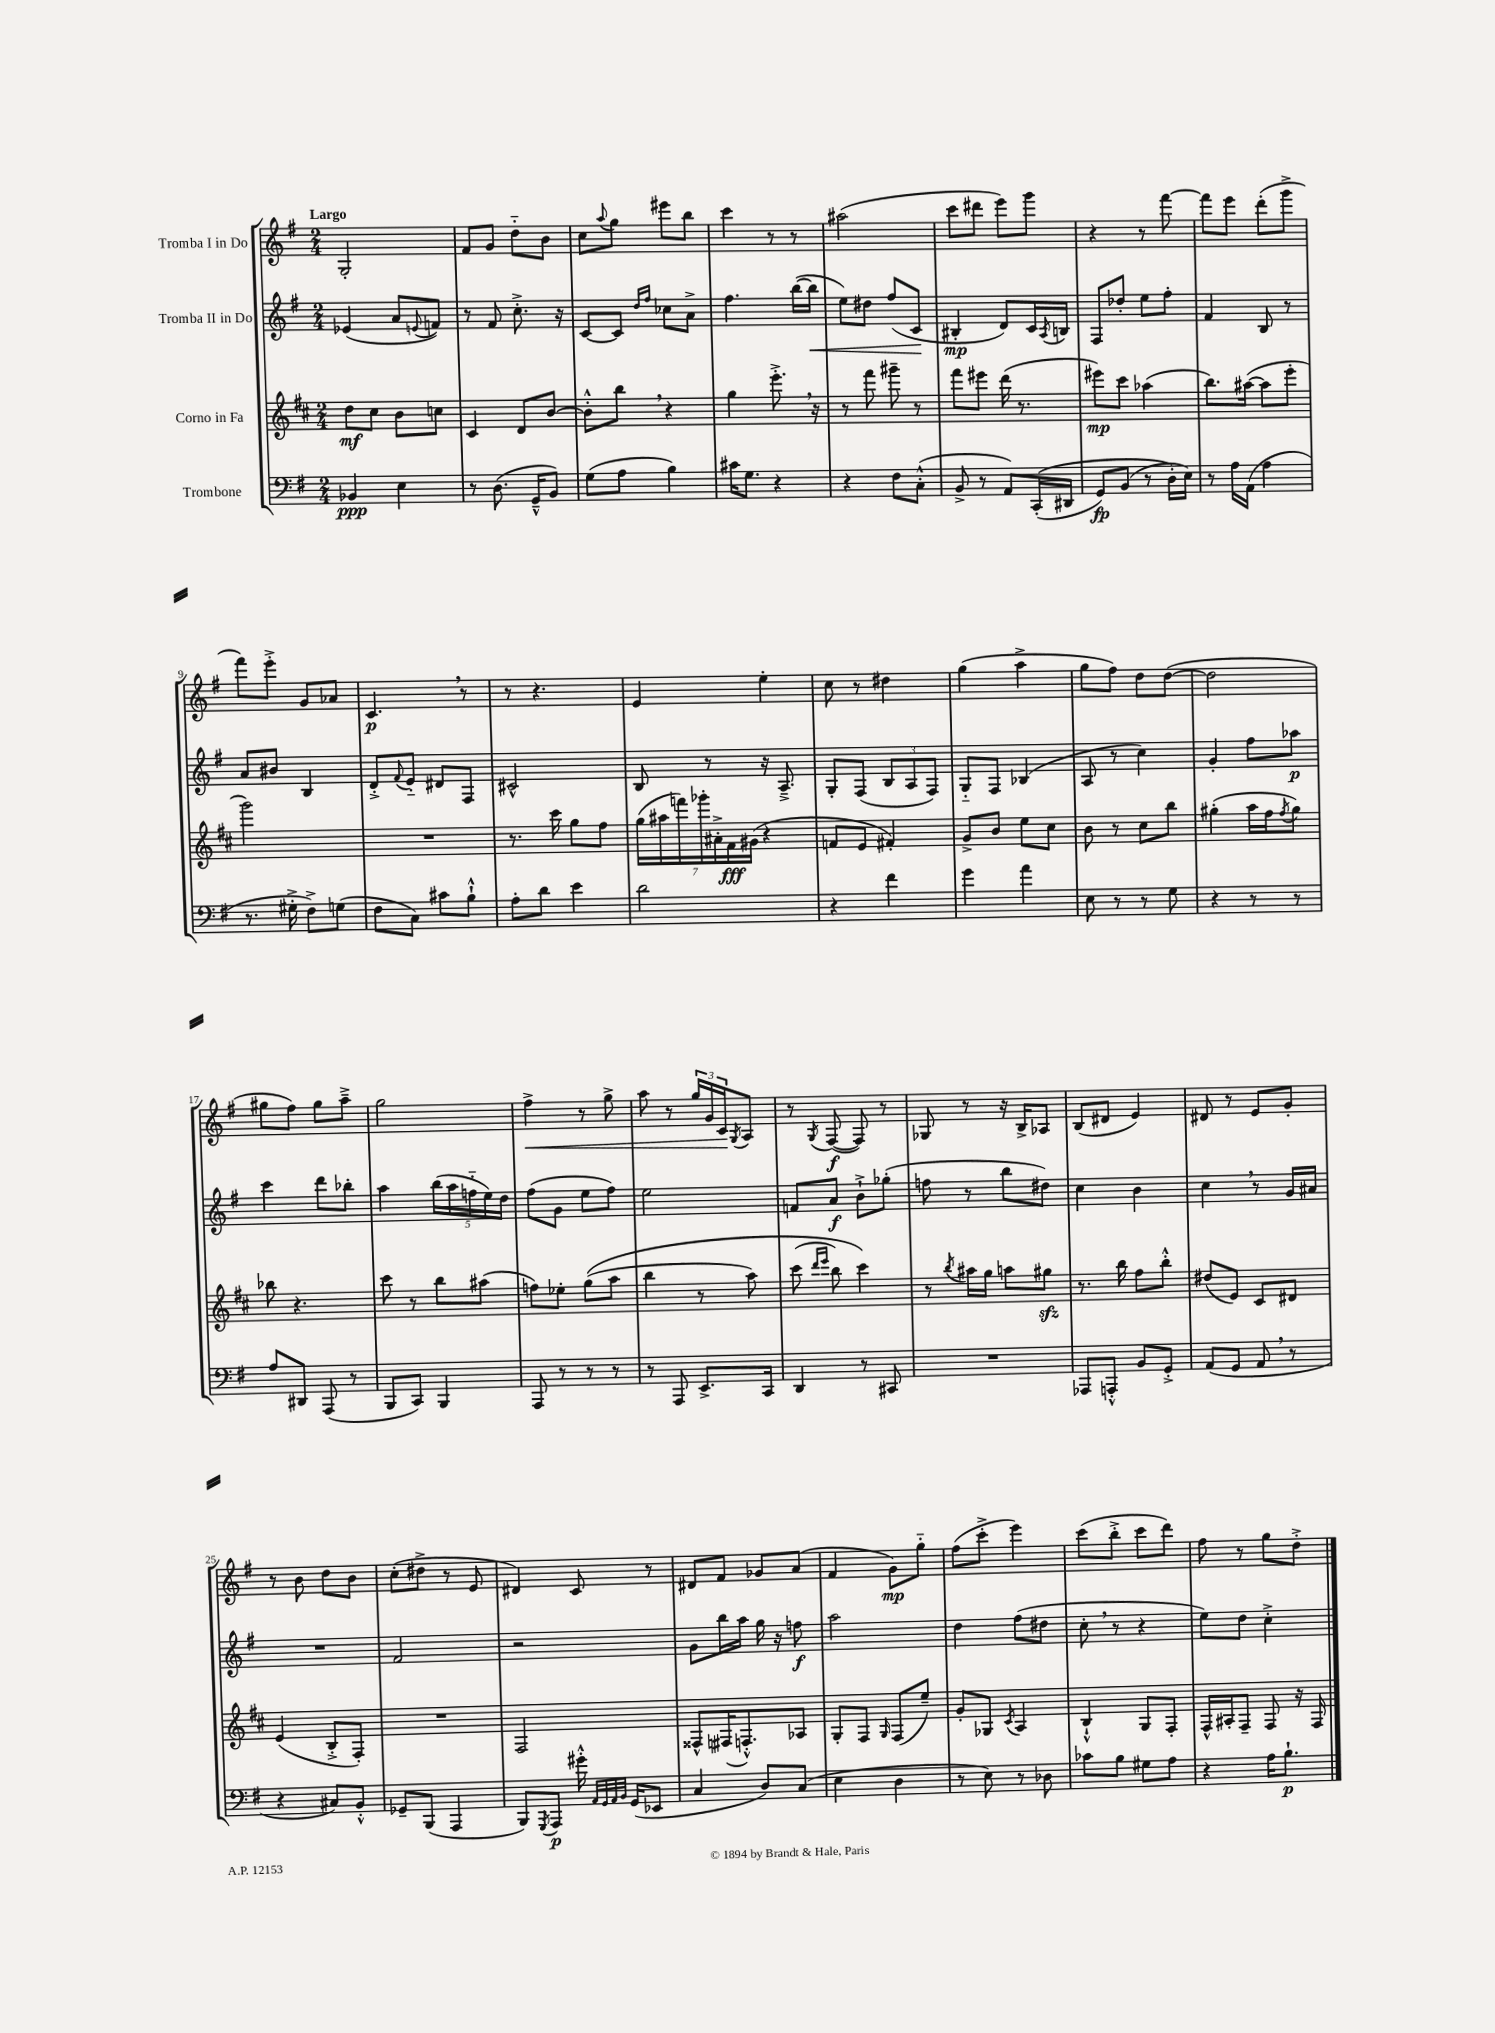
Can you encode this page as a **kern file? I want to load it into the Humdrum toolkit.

**kern	**dynam	**kern	**dynam	**kern	**dynam	**kern	**dynam
*part4	*part4	*part3	*part3	*part2	*part2	*part1	*part1
*staff4	*staff4	*staff3	*staff3	*staff2	*staff2	*staff1	*staff1
*I"Trombone	*	*I"Corno in Fa	*	*I"Tromba II in Do	*	*I"Tromba I in Do	*
*clefF4	*	*clefG2	*	*clefG2	*	*clefG2	*
*k[f#]	*	*k[f#c#]	*	*k[f#]	*	*k[f#]	*
*M2/4	*	*M2/4	*	*M2/4	*	*M2/4	*
=1	=1	=1	=1	=1	=1	=1	=1
!	!	!	!	!	!	!LO:TX:a:B:t=Largo	!
4BB-X/	ppp	8dd\L	mf	(4e-X/	.	2G'/	.
.	.	8cc#\J	.	.	.	.	.
4E\	.	8b\L	.	8a/L	.	.	.
.	.	.	.	8qqen/	.	.	.
.	.	8ccn\J	.	8fn/J)	.	.	.
=2	=2	=2	=2	=2	=2	=2	=2
8r	.	4c#/	.	8r	.	8f#/L	.
(8.D\	.	.	.	8f#/	.	8g/J	.
.	.	8d/L	.	8.cc'^\	.	8dd\L	.
16GG~^^/KL	.	.	.	.	.	.	.
8BB/J)	.	[8b/J	.	.	.	8b\J	.
.	.	.	.	16r	.	.	.
=3	=3	=3	=3	=3	=3	=3	=3
(8G\L	.	8b'^^\L]	.	[8c/L	.	8cc\L	.
.	.	.	.	.	.	8qqaa/	.
8A\J	.	8bb,\J	.	8c/J]	.	8gg\J	.
.	.	.	.	16qqdd/LL	.	.	.
.	.	.	.	16qqff#/JJ	.	.	.
4B\)	.	4r	.	8cc-X\L	.	8eee#X\L	.
.	.	.	.	8a^\J	.	8bb\J	.
=4	=4	=4	=4	=4	=4	=4	=4
16c#X\KL	.	4gg\	.	4.ff#\	.	4ccc\	.
8.G\J	.	.	.	.	.	.	.
4r	.	8.eee'^,\	.	.	.	8r	.
.	.	.	.	([16bb\LL	.	8r	.
!	!	!	!	!	!LO:HP:b	!	!
.	.	16r	.	16bb\JJ]	<	.	.
=5	=5	=5	=5	=5	=5	=5	=5
4r	.	8r	.	8ee\L)	.	(2aa#X\	.
.	.	8fff#\	.	8dd#X\J	.	.	.
8F#\L	.	8ggg#X~\	.	(8ff#/L	.	.	.
(8C'^^\J	.	8r	.	8c/J	.	.	.
.	.	.	.	.	[	.	.
=6	=6	=6	=6	=6	=6	=6	=6
8BB^/	.	8fff#\L	.	4B#X'/	mp	8ccc\L	.
8r	.	8eee#X\J	.	.	.	8ddd#X\J	.
8AA/L)	.	(16ddd\	.	8d/L)	.	8eee\L)	.
.	.	8.r	.	.	.	.	.
((16CC'/L	.	.	.	16c/L	.	8ggg\J	.
.	.	.	.	8qA/	.	.	.
16DD#X/JJ	.	.	.	16Bn/JJ	.	.	.
=7	=7	=7	=7	=7	=7	=7	=7
8GG/L)	fp	8eee#X\L)	mp	8F#/L	.	4r	.
(8BB/J	.	8ccc#\J	.	8dd-X'/J	.	.	.
8r	.	(4aa-X\	.	8ee\L	.	8r	.
16D'\LL)	.	.	.	8ff#'\J	.	[8fff#\	.
16E\JJ)	.	.	.	.	.	.	.
=8	=8	=8	=8	=8	=8	=8	=8
8r	.	8.bb\L)	.	4f#/	.	8fff#\L]	.
16A\LL	.	.	.	.	.	8eee\J	.
(16AA\JJ	.	([16aa#X\Jk	.	.	.	.	.
4A\	.	8aa#\L]	.	8B/	.	(8ddd'\L	.
.	.	8eee'\J	.	8r	.	8ggg^\J	.
!!LO:LB:g=z
=9	=9	=9	=9	=9	=9	=9	=9
8.r	.	2ggg\)	.	8a/L	.	8fff#\L)	.
.	.	.	.	8b#X/J	.	8eee'^\J	.
16G#X'^\	.	.	.	.	.	.	.
8F#^\L)	.	.	.	4B/	.	8g/L	.
(8Gn\J	.	.	.	.	.	8a-X/J	.
=10	=10	=10	=10	=10	=10	=10	=10
8F#\L	.	2r	.	8d'^/L	.	4.c,/	p
.	.	.	.	8qqf#/	.	.	.
8C\J)	.	.	.	8e/J	.	.	.
8c#X\L	.	.	.	8d#X/L	.	.	.
8B`^^\J	.	.	.	8F#/J	.	8r	.
=11	=11	=11	=11	=11	=11	=11	=11
8A'\L	.	8.r	.	2c#X^^/	.	8r	.
8d\J	.	.	.	.	.	4.r	.
.	.	16ccc#\	.	.	.	.	.
4e\	.	8gg\L	.	.	.	.	.
.	.	8ff#\J	.	.	.	.	.
=12	=12	=12	=12	=12	=12	=12	=12
2d\	.	(28gg\LL	.	8B/	.	4e/	.
.	.	28aa#X\	.	.	.	.	.
.	.	28fffn\)	.	.	.	.	.
.	.	28ggg-X'\	.	.	.	.	.
.	.	.	.	8r	.	.	.
.	.	28a#X'^\	.	.	.	.	.
.	.	28f#\	fff	.	.	.	.
.	.	(28g#X\JJ	.	.	.	.	.
.	.	4r	.	16r	.	4ee'\	.
.	.	.	.	8.A~^/	.	.	.
=13	=13	=13	=13	=13	=13	=13	=13
4r	.	8fn/L	.	8G'/L	.	8cc\	.
.	.	8e/J	.	(8F#/J	.	8r	.
4f#\	.	4f#X'/)	.	12B/L	.	4dd#X\	.
.	.	.	.	12A/	.	.	.
.	.	.	.	12F#/J)	.	.	.
=14	=14	=14	=14	=14	=14	=14	=14
4g\	.	8g^/L	.	8G/L	.	(4gg\	.
.	.	8b/J	.	8F#/J	.	.	.
4a\	.	8ee\L	.	(4B-X/	.	4aa^\	.
.	.	8cc#\J	.	.	.	.	.
=15	=15	=15	=15	=15	=15	=15	=15
8E\	.	8b\	.	8A/	.	8gg\L	.
8r	.	8r	.	8r	.	8ff#\J)	.
8r	.	8cc#\L	.	4cc\)	.	8dd\L	.
8G\	.	8bb\J	.	.	.	([8dd\J	.
=16	=16	=16	=16	=16	=16	=16	=16
4r	.	(4gg#X'\	.	4g'/	.	2dd\]	.
8r	.	16aa\LL	.	8ff#\L	.	.	.
.	.	16ff#\J	.	.	.	.	.
.	.	8qff#/	.	.	.	.	.
8r	.	8gg#\J)	.	8aa-X\J	p	.	.
!!LO:LB:g=z
=17	=17	=17	=17	=17	=17	=17	=17
8A/L	.	8bb-X\	.	4ccc\	.	8gg#X\L	.
8DD#X/J	.	4.r	.	.	.	8ff#\J)	.
(8AAA/	.	.	.	8ddd\L	.	8gg#\L	.
8r	.	.	.	8bb-X'\J	.	8aa~^\J	.
=18	=18	=18	=18	=18	=18	=18	=18
8BBB/L	.	8ccc#\	.	4aa\	.	2gg\	.
8CC/J)	.	8r	.	.	.	.	.
4BBB/	.	8bb\L	.	(20bb\LL	.	.	.
.	.	.	.	20aa\	.	.	.
.	.	.	.	20ffn\	.	.	.
.	.	(8aa#X\J	.	.	.	.	.
.	.	.	.	20ee\)	.	.	.
.	.	.	.	20dd\JJ	.	.	.
=19	=19	=19	=19	=19	=19	=19	=19
!	!	!	!	!	!	!	!LO:HP:b
8AAA/	.	8ffn\L)	.	(8ff#\L	.	4ff#^\	<
8r	.	8ee-X'\J	.	8g\J	.	.	.
8r	.	((8gg\L	.	8ee\L	.	8r	.
8r	.	8aa\J	.	8ff#\J)	.	8gg^\	.
=20	=20	=20	=20	=20	=20	=20	=20
8r	.	4bb\	.	2ee\	.	8aa\	.
8AAA/	.	.	.	.	.	8r	.
8.EE^/L	.	8r	.	.	.	24gg/LL	.
.	.	.	.	.	.	24g/	.
.	.	.	.	.	.	24c/J	.
.	.	.	.	.	.	8qG/	.
.	.	8aa\)	.	.	.	8A/J	[
16CC/Jk	.	.	.	.	.	.	.
=21	=21	=21	=21	=21	=21	=21	=21
4DD/	.	(8ccc#\	.	8fn/L	.	8r	.
.	.	16qqddd/LL	.	.	.	.	.
.	.	16qqeee/JJ	.	.	.	8qG/	.
.	.	8bb\)	.	8a/J	f	([8F#/	f
8r	.	4ccc#\)	.	8b`^\L	.	8F#/])	.
8CC#X/	.	.	.	(8gg-X'\J	.	8r	.
=22	=22	=22	=22	=22	=22	=22	=22
2r	.	8r	.	8ffn\	.	8G-X/	.
.	.	8qbb/	.	.	.	.	.
.	.	16aa#X\LL	.	8r	.	8r	.
.	.	16gg\JJ	.	.	.	.	.
.	.	8aan\L	.	8bb\L	.	16r	.
.	.	.	.	.	.	16B^/KL	.
.	.	8gg#Xzz\J	.	8dd#X\J)	.	8A-X/J	.
=23	=23	=23	=23	=23	=23	=23	=23
8AAA-X/L	.	8.r	.	4cc\	.	(8B/L	.
8AAAn'^^/J	.	.	.	.	.	8d#X/J	.
.	.	16bb\	.	.	.	.	.
8BB/L	.	8ff#\L	.	4b\	.	4e/)	.
8GG'^/J	.	8bb'^^\J	.	.	.	.	.
=24	=24	=24	=24	=24	=24	=24	=24
(8AA/L	.	(8dd#X/L	.	4cc,\	.	8d#X/	.
8GG/J	.	8e/J)	.	.	.	8r	.
8AA,/	.	8c#/L	.	8r	.	8e/L	.
8r	.	8d#X/J	.	16g/LL	.	8g'/J	.
.	.	.	.	16a#X/JJ	.	.	.
!!LO:LB:g=z
=25	=25	=25	=25	=25	=25	=25	=25
4r	.	(4e/	.	2r	.	8r	.
.	.	.	.	.	.	8b\	.
8C#X/L)	.	8B'^/L	.	.	.	8dd\L	.
8BB'^^/J	.	8F#'/J)	.	.	.	8b\J	.
=26	=26	=26	=26	=26	=26	=26	=26
8GG-X~/L	.	2r	.	2f#/	.	(8cc'\L	.
(8BBB/J	.	.	.	.	.	8dd#X^\J	.
4AAA/	.	.	.	.	.	8r	.
.	.	.	.	.	.	8e/	.
=27	=27	=27	=27	=27	=27	=27	=27
8BBB/L)	.	2F#/	.	2r	.	4d#X/)	.
8qGGG/	.	.	.	.	.	.	.
8AAA/J	p	.	.	.	.	.	.
16g#X'^^\	.	.	.	.	.	8c/	.
32qqAA/LLL	.	.	.	.	.	.	.
32qqGG/	.	.	.	.	.	.	.
32qqAA/	.	.	.	.	.	.	.
32qqBB/JJJ	.	.	.	.	.	.	.
(16GG/KL	.	.	.	.	.	.	.
8EE-X/J	.	.	.	.	.	8r	.
=28	=28	=28	=28	=28	=28	=28	=28
4C/	.	8F##X^^/L	.	8g\L	.	8d#X/L	.
.	.	(16F#X/K	.	16bb\L	.	8f#/J	.
.	.	8.Fn'^^/)	.	16aa\JJ	.	.	.
8D/L)	.	.	.	16gg\	.	8g-X/L	.
.	.	.	.	16r	.	.	.
(8C/J	.	8A-X/J	.	8ffn\	f	(8a/J	.
=29	=29	=29	=29	=29	=29	=29	=29
4E\	.	8G'/L	.	2aa\	.	4f#/	.
.	.	8F#/J	.	.	.	.	.
.	.	16qqG/	.	.	.	.	.
4D\	.	(8F#/L	.	.	.	8g\L)	mp
.	.	8ee~/J)	.	.	.	8gg\J	.
=30	=30	=30	=30	=30	=30	=30	=30
8r	.	8g'/L	.	4dd\	.	(8ff#\L	.
8E\)	.	8G-X/J	.	.	.	8ccc'^\J	.
.	.	8qc#/	.	.	.	.	.
8r	.	4A/	.	(8ff#\L	.	4eee\)	.
8D-X\	.	.	.	8dd#X\J	.	.	.
=31	=31	=31	=31	=31	=31	=31	=31
8c-X\L	.	4B`^^/	.	8cc',\	.	(8ccc\L	.
8B\J	.	.	.	8r	.	8bb'^\J	.
8G#X\L	.	8G/L	.	4r	.	8ccc\L	.
8A\J	.	8F#'/J	.	.	.	8ddd\J)	.
=32	=32	=32	=32	=32	=32	=32	=32
4r	.	16F#^^/LL	.	8ee\L)	.	8ff#\	.
.	.	16A#X'/J	.	.	.	.	.
.	.	8F#~/J	.	8dd\J	.	8r	.
16A\KL	.	8F#/	.	4cc'^\	.	8gg\L	.
8.B`\J	p	.	.	.	.	.	.
.	.	16r	.	.	.	8dd'^\J	.
.	.	16F#/	.	.	.	.	.
==	==	==	==	==	==	==	==
*-	*-	*-	*-	*-	*-	*-	*-
